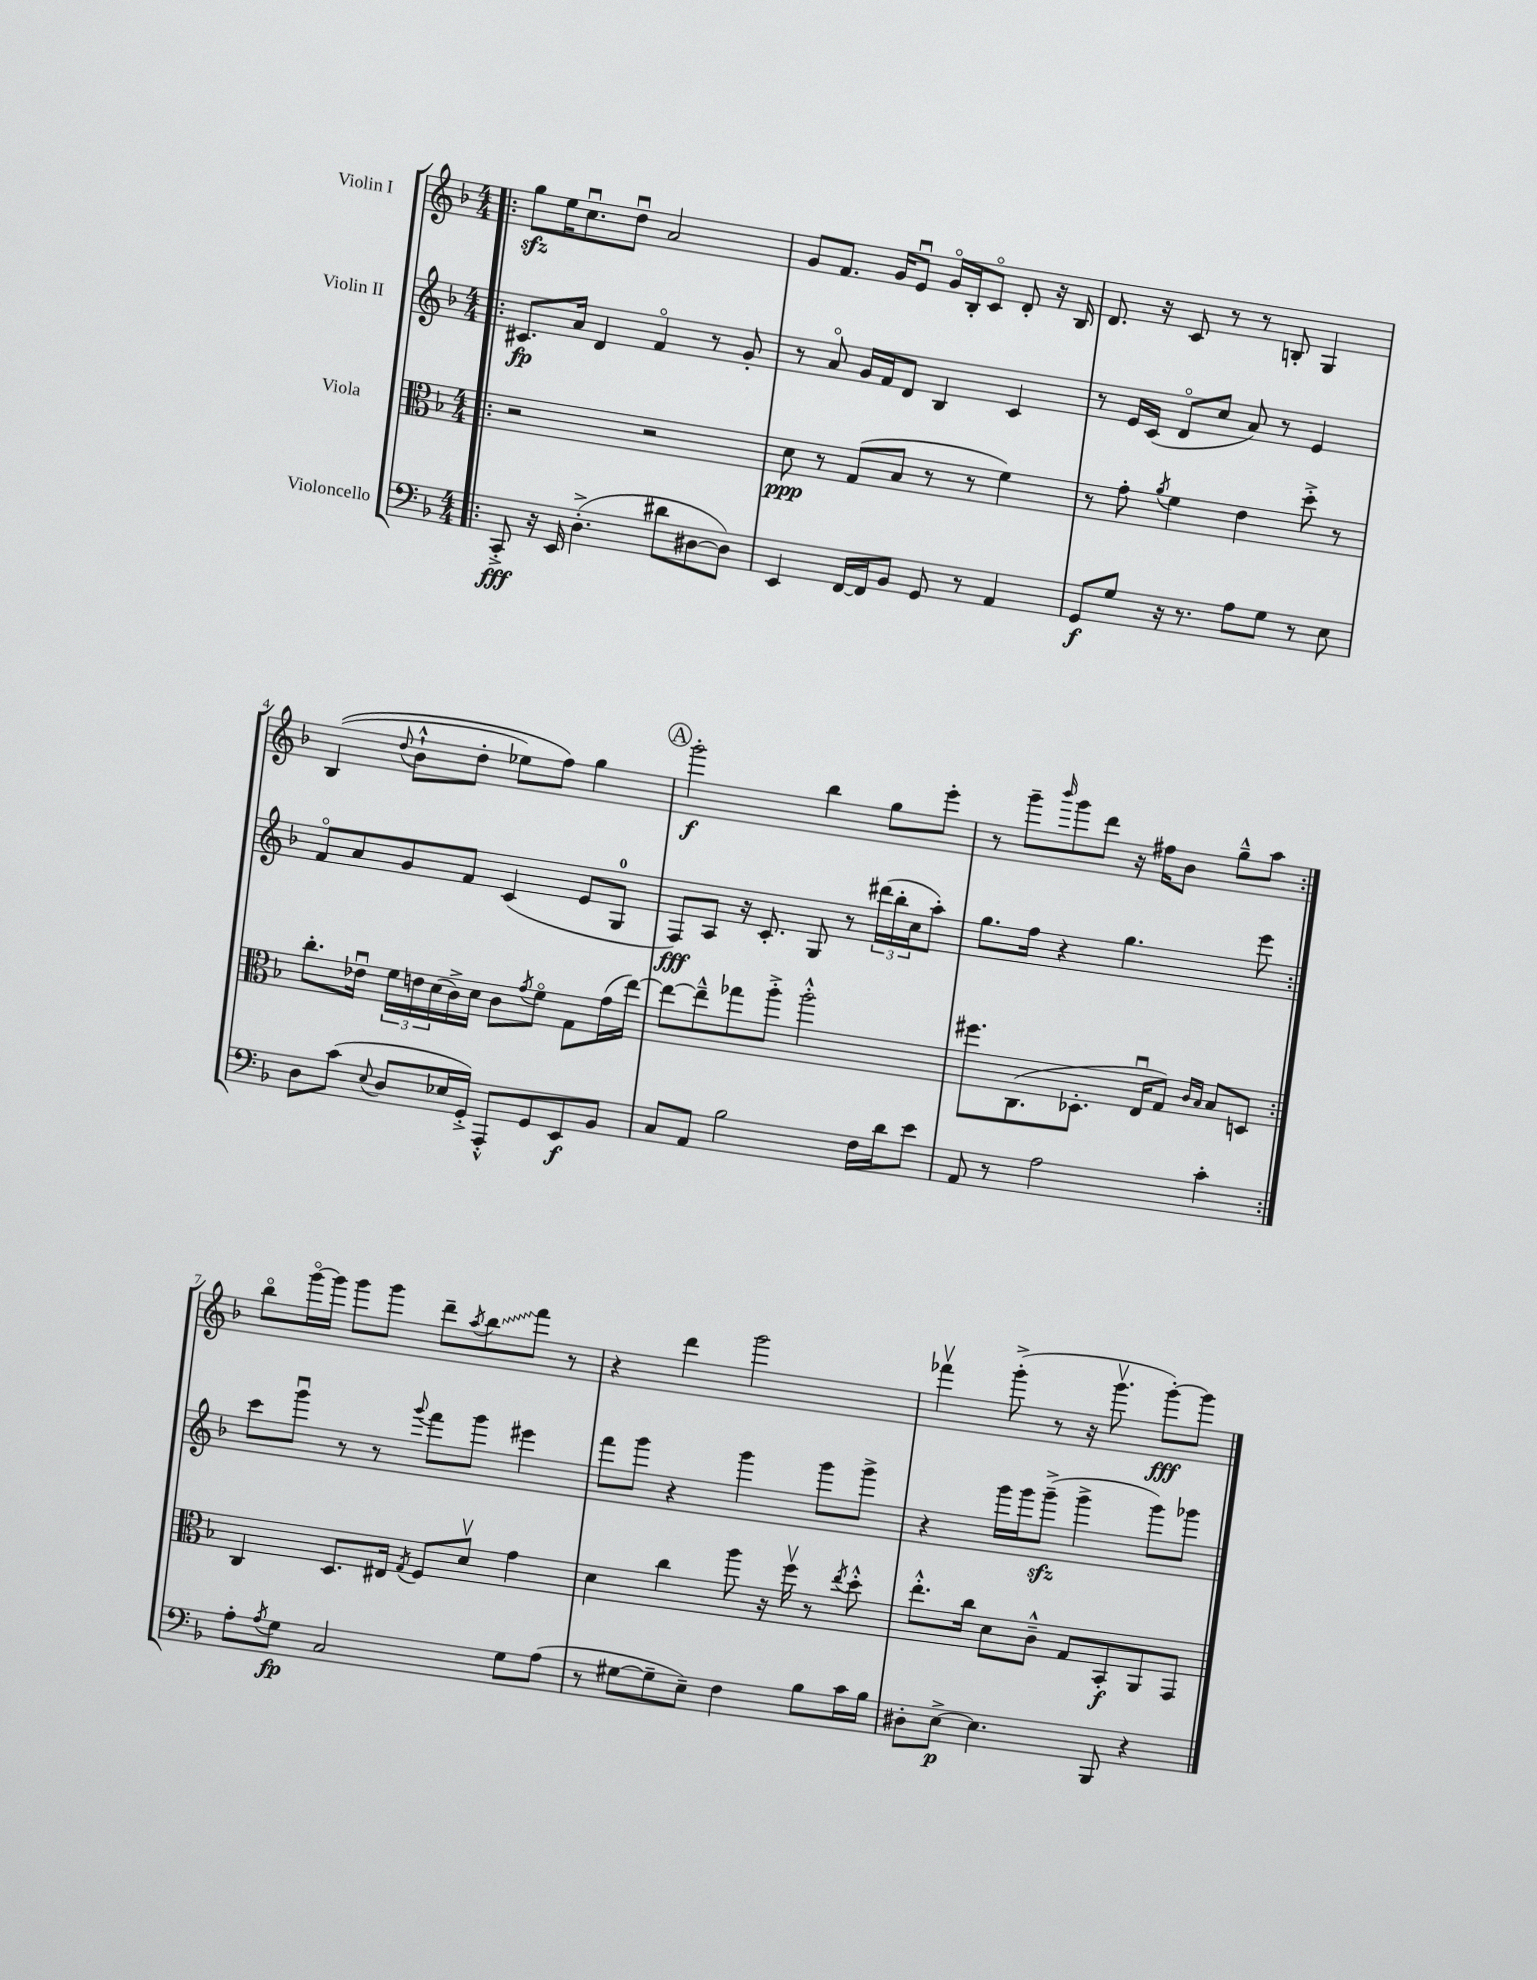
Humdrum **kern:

**kern	**kern	**kern	**kern
*staff4	*staff3	*staff2	*staff1
*clefF4	*clefC3	*clefG2	*clefG2
*k[b-]	*k[b-]	*k[b-]	*k[b-]
*M4/4	*M4/4	*M4/4	*M4/4
=!|:	=!|:	=!|:	=!|:
8CC'^	2r	8.c#	8gg
16r	.	.	16ee
16EE	.	16a	8.ccu
(4.D'^	.	4d	.
.	.	.	8ddu
.	2r	4fo	2a
8d#	.	.	.
[8D#	.	8r	.
8D#])	.	8g'	.
=	=	=	=
4EE	8d	8r	8g
.	8r	8ao	8.f
[16FF	(8G	16g	.
16FF]	.	16f	16g
8BB-	8B-	8d	8eu
8GG	8r	4B-	16go
.	.	.	16B-'
8r	8r	.	8co
4AA	4f)	4c	8d'
.	.	.	16r
.	.	.	16B-
=	=	=	=
8GG	8r	8r	8.d
8G	8g'	16e	.
.	.	(16c	16r
.	8qa	.	.
16r	4f	8do	8c
8.r	.	.	.
.	.	8cc	8r
8A	4e	8a)	8r
8G	.	8r	8B'
8r	8dd'^	4e	4G
8E	8r	.	.
=	=	=	=
8D	8.cc'	8fo	&((4B-
(8c	.	8a	.
.	16e-u	.	.
8qqE	.	.	8qqdd
8D	24f	8g	8b-`^^
.	24e	.	.
.	(24d	.	.
16E-	16c^)	8f	8dd'
16GG'^)	16d	.	.
8AAA'^^	8c	(4c	8ee-)
.	8qg	.	.
8GG	8fo	.	8ff&)
8EE	8G	8e	4gg
8BB-	(16g	8G	.
.	[16ee)	.	.
=	=	=	=
8C	8ee_	8F)	2ggg'
8AA	8ee~^^]	8A	.
2B-	8gg-	16r	.
.	.	8.c'	.
.	8aa'^	.	.
.	2aa'^^	8G	4bb-
.	.	8r	.
16F	.	(24ddd#	8gg
.	.	24bb-'	.
16d	.	.	.
.	.	24cc	.
8e	.	8aa')	8eee'
=	=	=	=
8AA	8.ff#	8.gg	8r
8r	.	.	8ggg~
.	(8.C	16ff	.
.	.	.	16qqbbb-
2A	.	4r	8ggg
.	8.D-'	.	8ddd
.	.	4.gg	16r
.	16Eu	.	16ff#
.	8G)	.	8b-
.	16qqc	.	.
.	16qqB-	.	.
4c'	8B-	.	8gg~^^
.	8D	8eee	8aa
=:|!	=:|!	=:|!	=:|!
8A'	4C	8ccc	8bb-o
8qA	.	.	.
8G	.	8gggu	[16gggo
.	.	.	16ggg]
2C	8.D	8r	8ggg
.	.	8r	8ggg
.	16E#	.	.
.	8qG	8qqggg	.
.	8F	8fff	8ddd~
.	.	.	8qaa
.	8dv	8ggg	8bb-
8G	4g	4eee#	8fff
(8A	.	.	8r
=	=	=	=
8r	4d	8fff	4r
[8G#	.	8ggg	.
8G#~]	4cc	4r	4ddd
8E~)	.	.	.
4F	8aa	4ggg	2ggg
.	16r	.	.
.	16ffv	.	.
8B-	8r	8ggg	.
.	8qee	.	.
16c	8dd'^^	8ggg^	.
16B-	.	.	.
=	=	=	=
8D#'	8.ee'^^	4r	4fff-v
[8E^	.	.	.
.	16cc	.	.
4.E]	8d	16ggg	(8ggg'^
.	.	16ggg	.
.	8c~^^	(8ggg~^	8r
.	8G	4ggg^	16r
.	.	.	8.gggv
8BBB-	8BB-'	.	.
4r	8AA	8ggg)	[8ggg')
.	8GG	8ggg-	8ggg]
==	==	==	==
*-	*-	*-	*-
